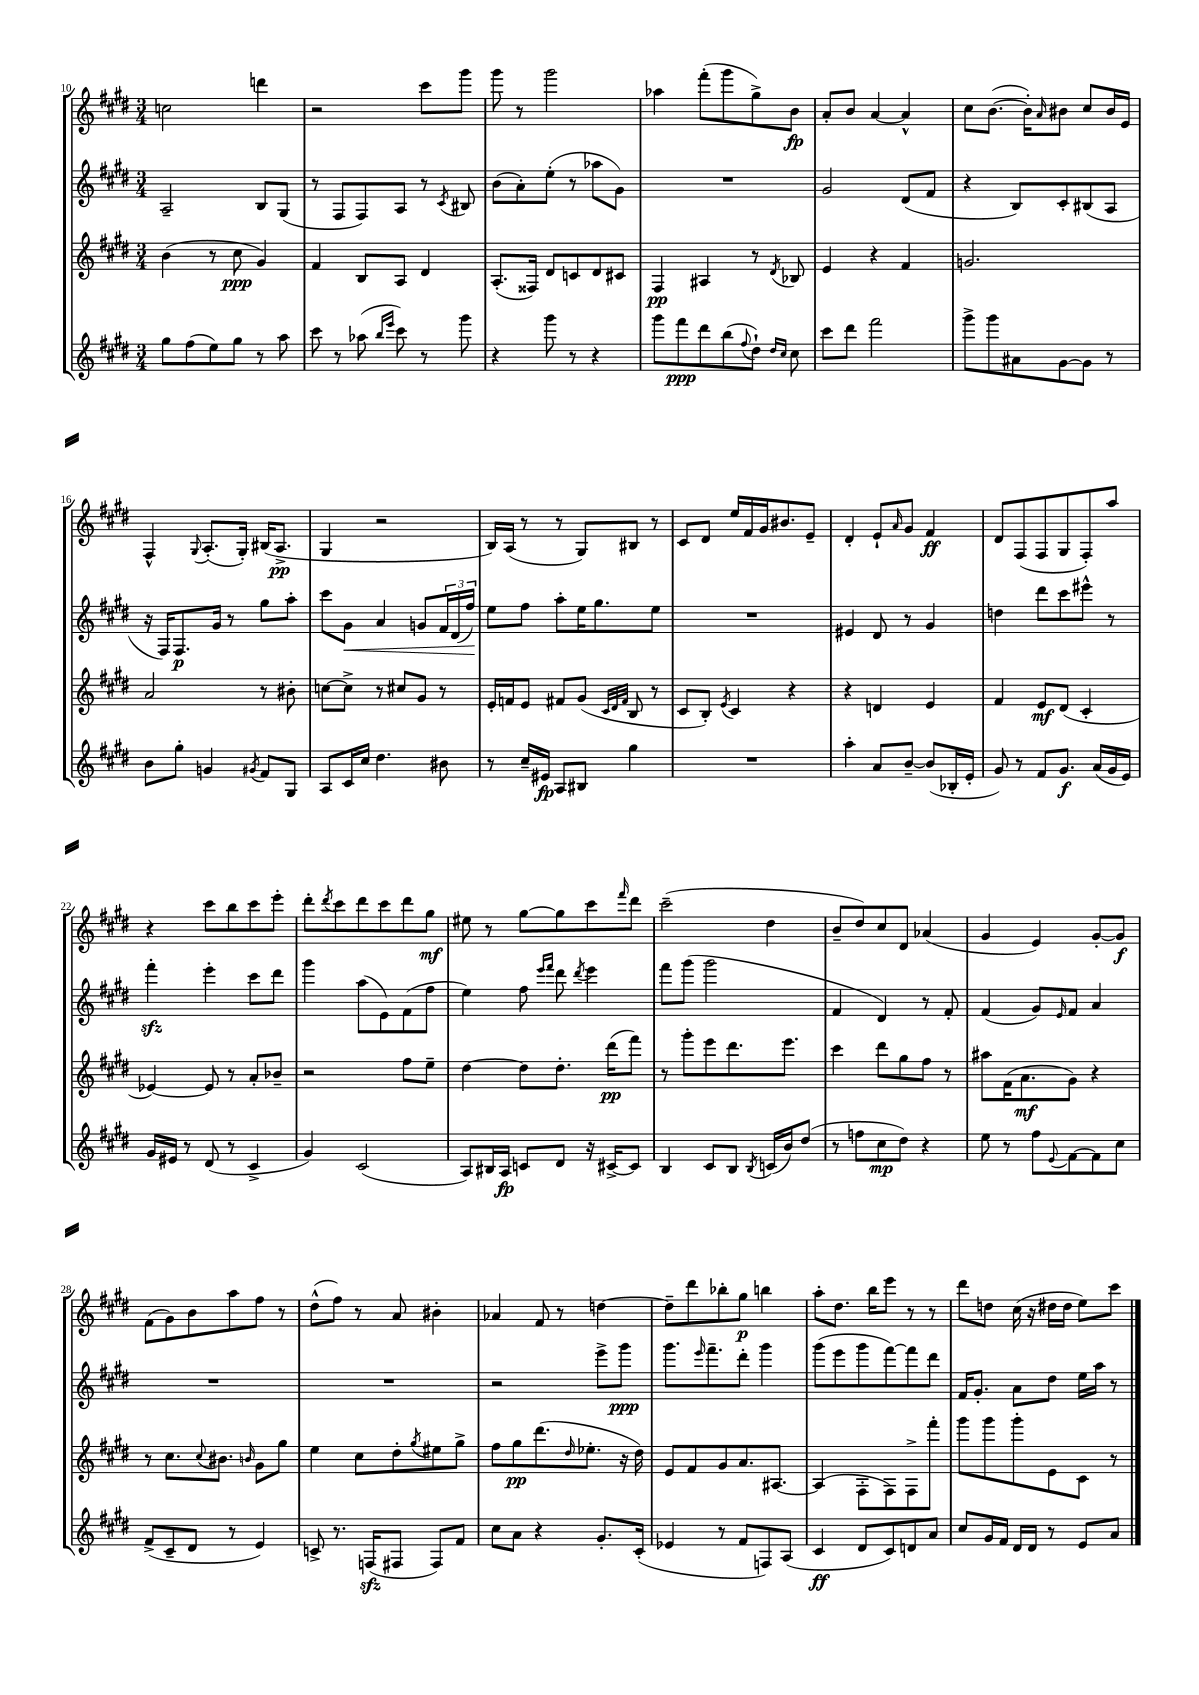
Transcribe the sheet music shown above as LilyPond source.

<<
\new StaffGroup <<
\new Staff = "s0" {
    \clef treble \key e \major \numericTimeSignature \time 3/4
    c''2 d'''4 |
    r2 cis'''8 gis'''8 |
    gis'''8 r8 gis'''2 |
    aes''4 fis'''8-.( gis'''8 gis''8->) b'8\fp |
    a'8-. b'8 a'4~ a'4-^ |
    cis''8 b'8.~( b'16-.) \grace { a'16 } bis'8 cis''8 bis'16 e'16 |
    fis4-^ \appoggiatura { gis8 } a8.-.( gis16-.) bis16( a8.->\pp |
    gis4 r2 |
    b16) a16( r8 r8 gis8) bis8 r8 |
    cis'8 dis'8 e''16 fis'16 gis'16 bis'8. e'8-- |
    dis'4-. e'8-! \grace { a'16 } gis'8 fis'4\ff |
    dis'8 fis8( fis8 gis8 fis8-.) a''8 |
    r4 cis'''8 b''8 cis'''8 e'''8-. |
    dis'''8-. \acciaccatura { dis'''8 } cis'''8 dis'''8 cis'''8 dis'''8 gis''8\mf |
    eis''8 r8 gis''8~ gis''8 cis'''8 \grace { fis'''16 } dis'''8 |
    cis'''2--( dis''4 |
    b'8-- dis''8) cis''8 dis'8 aes'4( |
    gis'4 e'4) gis'8~-. gis'8\f |
    fis'8( gis'8) b'8 a''8 fis''8 r8 |
    dis''8-^( fis''8) r8 a'8 bis'4-. |
    aes'4 fis'8 r8 d''4~ |
    d''8-- dis'''8 bes''8-. gis''8\p b''4 |
    a''8-. dis''8. b''16 e'''8 r8 r8 |
    dis'''8 d''8 cis''16( r16 dis''16 dis''16 e''8) cis'''8 \bar "|." |
}
\new Staff = "s1" {
    \clef treble \key e \major \numericTimeSignature \time 3/4
    a2-- b8 gis8( |
    r8 fis8 fis8) a8 r8 \acciaccatura { cis'8 } bis8 |
    b'8( a'8-.) e''8-.( r8 aes''8 gis'8) |
    R2. |
    gis'2 dis'8( fis'8 |
    r4 b8) cis'8-. bis8( a8 |
    r16 fis16) fis8.\p gis'16 r8 gis''8 a''8-. |
    cis'''8 gis'8\< a'4 g'8 \tuplet 3/2 { fis'16 dis'16( fis''16\!) } |
    e''8 fis''8 a''8-. e''16 gis''8. e''8 |
    R2. |
    eis'4 dis'8 r8 gis'4 |
    d''4 dis'''8 cis'''8 eis'''8-^ r8 |
    fis'''4-.\sfz e'''4-. cis'''8 dis'''8 |
    gis'''4 a''8( e'8) fis'8( fis''8 |
    e''4) fis''8 \grace { e'''16 fis'''16 } dis'''8 \acciaccatura { dis'''8 } e'''4 |
    fis'''8 gis'''8( gis'''2 |
    fis'4 dis'4) r8 fis'8-. |
    fis'4( gis'8) \grace { e'16 } fis'8 a'4 |
    R2. |
    R2. |
    r2 e'''8-> gis'''8\ppp |
    gis'''8. \grace { e'''16 } fis'''8.-- dis'''8-. gis'''4 |
    gis'''8( e'''8 gis'''8 fis'''8~) fis'''8 dis'''8 |
    fis'16 gis'8.-. a'8 dis''8 e''16 a''16 r8 \bar "|." |
}
\new Staff = "s2" {
    \clef treble \key e \major \numericTimeSignature \time 3/4
    b'4( r8 cis''8\ppp gis'4) |
    fis'4 b8 a8 dis'4 |
    a8.-.( fisis16) dis'8 c'8 dis'8 cis'8 |
    fis4\pp ais4 r8 \acciaccatura { dis'8 } bes8 |
    e'4 r4 fis'4 |
    g'2. |
    a'2 r8 bis'8-. |
    c''8~ c''8-> r8 cis''8 gis'8 r8 |
    e'16-. f'16 e'8 fis'8 gis'8( \grace { cis'32 dis'32 fis'32 } b8 r8 |
    cis'8 b8-.) \acciaccatura { e'8 } cis'4 r4 |
    r4 d'4 e'4 |
    fis'4 e'8\mf dis'8( cis'4-. |
    ees'4~) ees'8 r8 a'8-. bes'8-- |
    r2 fis''8 e''8-- |
    dis''4~ dis''8 dis''8.-. dis'''16\pp( fis'''8) |
    r8 gis'''8-. e'''8 dis'''8. e'''8. |
    cis'''4 dis'''8 gis''8 fis''8 r8 |
    ais''8 fis'16( a'8.\mf gis'8) r4 |
    r8 cis''8. \appoggiatura { cis''8 } bis'8. \grace { b'16 } gis'8 gis''8 |
    e''4 cis''8 dis''8-. \acciaccatura { gis''8 } eis''8 gis''8-> |
    fis''8 gis''8\pp dis'''8.( \grace { dis''16 } ees''8.-. r16 dis''16) |
    e'8 fis'8 gis'8 a'8. ais8.~ |
    ais4( fis8-. fis8) fis8-> fis'''8-. |
    gis'''8 gis'''8 gis'''8-. e'8 cis'8 r8 \bar "|." |
}
\new Staff = "s3" {
    \clef treble \key e \major \numericTimeSignature \time 3/4
    gis''8 fis''8( e''8) gis''8 r8 a''8 |
    cis'''8 r8 aes''8( \grace { b''16 e'''16 } cis'''8) r8 gis'''8 |
    r4 gis'''8 r8 r4 |
    gis'''8 fis'''8\ppp dis'''8 b''8( \appoggiatura { fis''8 } dis''8-!) \grace { dis''16 cis''16 } cis''8 |
    cis'''8 dis'''8 fis'''2 |
    gis'''8-> gis'''8 ais'8 gis'8~ gis'8 r8 |
    b'8 gis''8-. g'4 \acciaccatura { gis'8 } fis'8 gis8 |
    a8 cis'16 cis''16 dis''4. bis'8 |
    r8 cis''16-- eis'16\fp a8 bis8 gis''4 |
    R2. |
    a''4-. a'8 b'8~-- b'8( bes16-. e'16-. |
    gis'8) r8 fis'8 gis'8.\f a'16( gis'16 e'16) |
    gis'16 eis'16 r8 dis'8( r8 cis'4-> |
    gis'4) cis'2( |
    a8) bis16 a16\fp c'8 dis'8 r16 cis'16~-> cis'8 |
    b4 cis'8 b8 \acciaccatura { b8 } c'16( b'16) dis''8( |
    r8 f''8 cis''8\mp dis''8) r4 |
    e''8 r8 fis''8 \appoggiatura { e'8 } fis'8~ fis'8 cis''8 |
    fis'8->( cis'8-- dis'8 r8 e'4) |
    c'8-> r8. f16\sfz( fis8 fis8) fis'8 |
    cis''8 a'8 r4 gis'8.-. cis'16-.( |
    ees'4 r8 fis'8 f8) a8( |
    cis'4\ff dis'8 cis'8) d'8 a'8 |
    cis''8 gis'16 fis'16 dis'16 dis'16 r8 e'8 a'8 \bar "|." |
}
>>
>>
\layout { \context { \Score currentBarNumber = #10 } }
